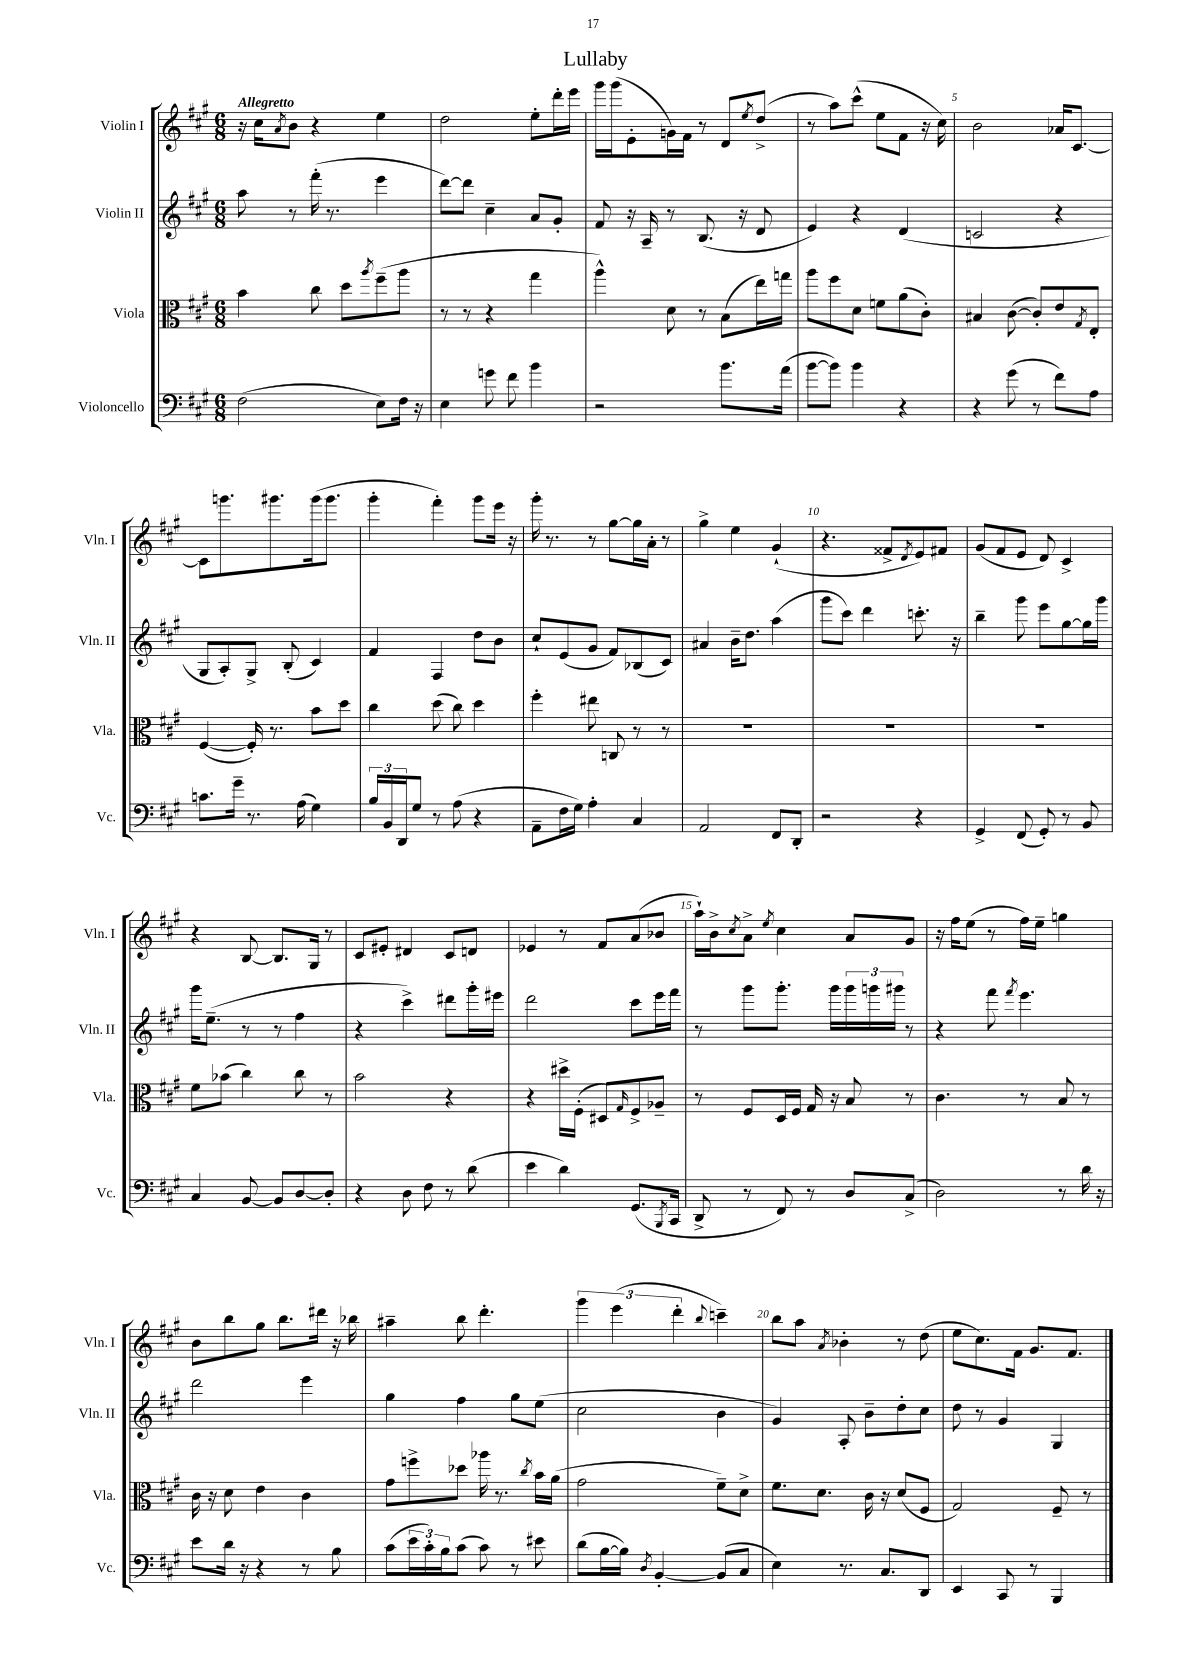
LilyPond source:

\header { title = "Lullaby" }
<<
\new StaffGroup <<
\new Staff = "s0" \with { instrumentName = "Violin I" shortInstrumentName = "Vln. I" } {
    \clef treble \key a \major \numericTimeSignature \time 6/8 \tempo "Allegretto"
    r16 cis''16 \acciaccatura { a'8 } b'8 r4 e''4 |
    d''2 e''8-. d'''16-. e'''16 |
    gis'''16 gis'''16( e'8-. g'16) fis'16 r8 d'8 \acciaccatura { e''8 } d''8->( |
    r8 a''8) cis'''8-^( e''8 fis'8 r16 cis''16) |
    b'2 aes'16 cis'8.~ |
    cis'8 g'''8. gis'''8. gis'''16( gis'''8. |
    gis'''4-. fis'''4-.) gis'''8 e'''16 r16 |
    gis'''16-. r8. r8 gis''8~ gis''16 a'16-. r8 |
    gis''4-> e''4 gis'4-!( |
    r4. fisis'8-> \acciaccatura { d'8 } e'8) fis'8 |
    gis'8( fis'8 e'8 d'8) cis'4-> |
    r4 b8~ b8. gis16 r8 |
    cis'8 eis'8-. dis'4 cis'8 d'8 |
    ees'4 r8 fis'8 a'8( bes'8 |
    a''16-!) b'16-> \acciaccatura { cis''8 } a'8-> \acciaccatura { e''8 } cis''4 a'8 gis'8 |
    r16 fis''16 e''8( r8 fis''16) e''16-- g''4 |
    b'8 b''8 gis''8 b''8. dis'''16 r16 bes''16 |
    ais''4-- b''8 d'''4.-. |
    \tuplet 3/2 { gis'''4 e'''4( d'''4-. } \appoggiatura { b''8 } c'''4--) |
    b''8 a''8 \acciaccatura { a'8 } bes'4-. r8 d''8( |
    e''8 cis''8.) fis'16 gis'8. fis'8. \bar "|." |
}
\new Staff = "s1" \with { instrumentName = "Violin II" shortInstrumentName = "Vln. II" } {
    \clef treble \key a \major \numericTimeSignature \time 6/8
    a''8 r8 fis'''16-.( r8. e'''4 |
    d'''8~) d'''8 cis''4-- a'8 gis'8-. |
    fis'8 r16 a16-- r8 b8.( r16 d'8 |
    e'4) r4 d'4( |
    c'2 r4 |
    gis8 a8-.) gis8-> b8-.( cis'4) |
    fis'4 fis4 d''8 b'8 |
    cis''8-! e'8( gis'8 fis'8) bes8( cis'8) |
    ais'4 b'16-- d''8. a''4( |
    gis'''8 cis'''8) d'''4 c'''8.-. r16 |
    b''4-- gis'''8 e'''8 gis''8~ gis''16 gis'''16 |
    gis'''16 e''8.--( r8 r8 fis''4 |
    r4 cis'''4->) dis'''8 gis'''16-. eis'''16 |
    d'''2 cis'''8 e'''16 fis'''16 |
    r8 gis'''8 gis'''8.-. gis'''16 \tuplet 3/2 { gis'''16 g'''16 gis'''16 } r8 |
    r4 fis'''8 \acciaccatura { fis'''8 } e'''4. |
    d'''2 e'''4 |
    gis''4 fis''4 gis''8 e''8( |
    cis''2 b'4 |
    gis'4) a8-. b'8-- d''8-. cis''8 |
    d''8 r8 gis'4 gis4 \bar "|." |
}
\new Staff = "s2" \with { instrumentName = "Viola" shortInstrumentName = "Vla." } {
    \clef alto \key a \major \numericTimeSignature \time 6/8
    b'4 cis''8 d''8 \acciaccatura { a''8 } fis''8--( a''8 |
    r8 r8 r4 gis''4 |
    a''4-^) d'8 r8 b8( e''16) g''16 |
    a''8 fis''8 d'8 f'8 a'8( cis'8-.) |
    bis4 cis'8~( cis'8-.) e'8 \acciaccatura { gis8 } e8-. |
    fis4~( fis16-.) r8. b'8 d''8 |
    cis''4 d''8( cis''8) d''4 |
    fis''4-. eis''8 c8 r8 r8 |
    R2. |
    R2. |
    R2. |
    fis'8 bes'8( cis''4) cis''8 r8 |
    b'2 r4 |
    r4 dis''16-> fis16-.( dis8) \grace { gis16 } fis8-> aes8-- |
    r8 fis8 d16 fis16 gis16 r16 b8 r8 |
    cis'4. r8 b8 r8 |
    cis'16 r16 d'8 e'4 cis'4 |
    gis'8 f''8-> des''8 aes''16 r8. \acciaccatura { cis''8 } b'16 a'16( |
    gis'2 fis'8--) d'8-> |
    fis'8. d'8. cis'16 r16 d'8( fis8 |
    gis2) fis8-- r8 \bar "|." |
}
\new Staff = "s3" \with { instrumentName = "Violoncello" shortInstrumentName = "Vc." } {
    \clef bass \key a \major \numericTimeSignature \time 6/8
    fis2( e8) fis16 r16 |
    e4 g'8 fis'8 b'4 |
    r2 b'8. a'16( |
    b'8~ b'8) b'4 r4 |
    r4 gis'8( r8 fis'8) a8 |
    c'8. gis'16-- r8. a16( gis4) |
    \tuplet 3/2 { b16 b,16 d,16 } gis8 r8 a8( r4 |
    a,8-- fis16 gis16) a4-. cis4 |
    a,2 fis,8 d,8-. |
    r2 r4 |
    gis,4-> fis,8( gis,8-.) r8 b,8 |
    cis4 b,8~ b,8 d8~ d8-. |
    r4 d8 fis8 r8 d'8( |
    e'4 d'4) gis,8.( \acciaccatura { b,,8 } cis,16 |
    d,8-> r8 fis,8) r8 d8 cis8->( |
    d2) r8 d'16 r16 |
    e'8 d'16 r16 r4 r8 b8 |
    cis'8( \tuplet 3/2 { e'16 cis'16-.) b16 } cis'8( cis'8) r8 eis'8 |
    d'8( b16~ b16) \acciaccatura { d8 } b,4~-. b,8( cis8 |
    e4) r8. cis8. d,8 |
    e,4 cis,8 r8 b,,4 \bar "|." |
}
>>
>>
\layout { \context { \Score \override BarNumber.break-visibility = ##(#f #t #t) barNumberVisibility = #(every-nth-bar-number-visible 5) } }
